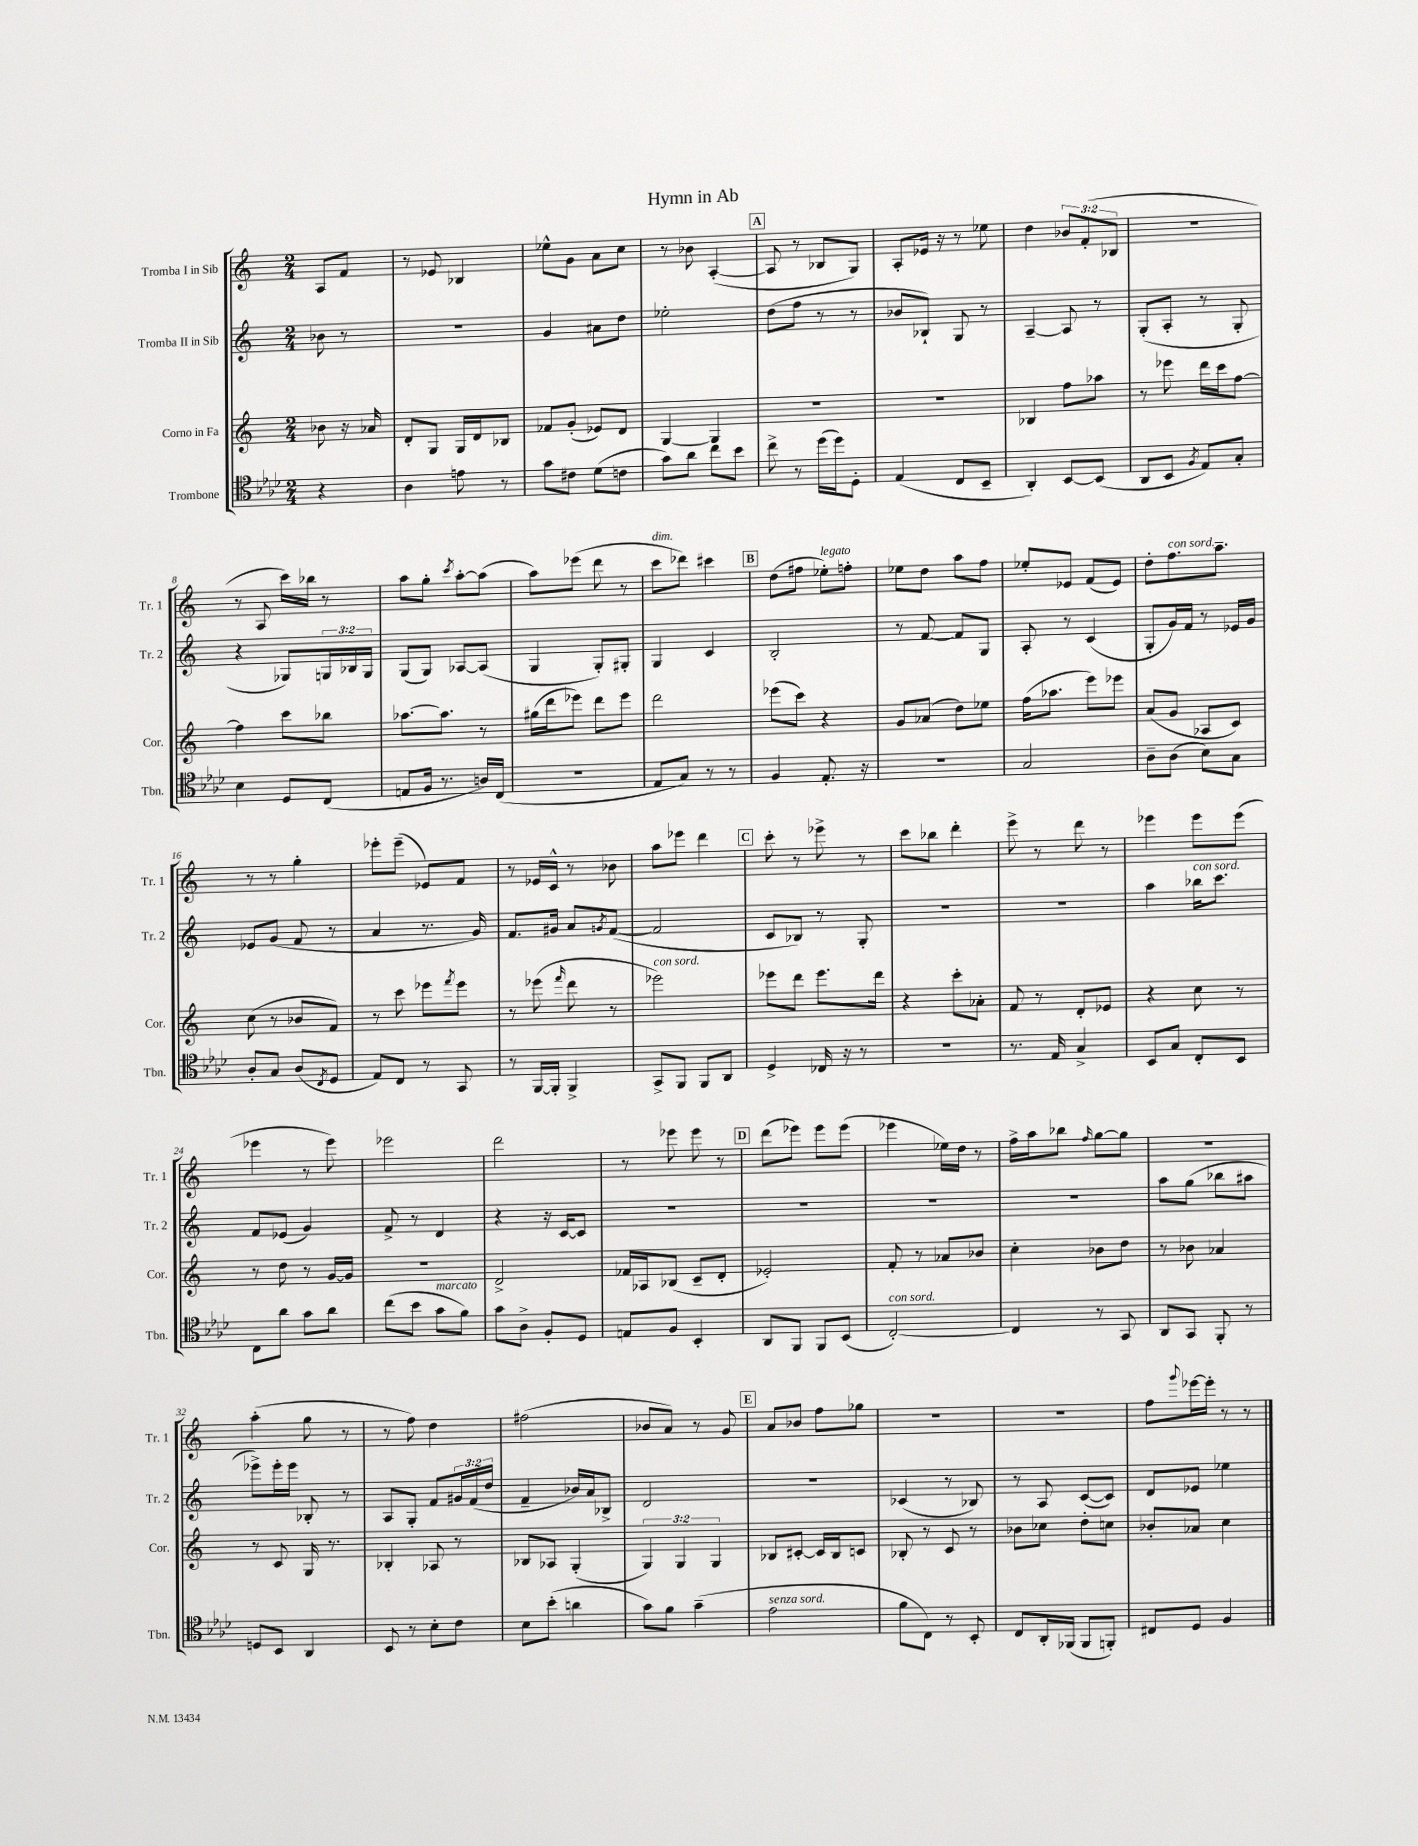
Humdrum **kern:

**kern	**kern	**kern	**kern
*staff4	*staff3	*staff2	*staff1
*clefC4	*clefG2	*clefG2	*clefG2
*k[b-e-a-d-]	*k[]	*k[]	*k[]
*M2/4	*M2/4	*M2/4	*M2/4
4r	8b-\	8b-\	8A/L
.	16r	8r	8f/J
.	16a-/	.	.
=	=	=	=
4A-\	8d'/L	2r	8r
.	8G/J	.	8e-/
8e\	16G/LL	.	4B-/
.	16d/J	.	.
8r	8B-/J	.	.
=	=	=	=
8g\L	8f-/L	4g/	8ee-^^\L
8c#\J	(8g'/J	.	8g\J
(8d-\L	8e-/L)	8a#\L	8a\L
8c\J	8d/J	8dd\J	8cc\J
=	=	=	=
8g\L)	[4G/	2ee-'\	8r
8a-\J	.	.	8b-\
8cc\L	4G/]	.	([4A'/
8b-\J	.	.	.
=	=	=	=
8cc^\	2r	(8dd\L	8A/]
8r	.	8ff\J	8r
(16dd-\LL	.	8r	8B-/L
16dd-\J)	.	.	.
8D-'\J	.	8r	8G/J)
=	=	=	=
(4E-/	2r	8b-/L	8A'/L
.	.	8B-`/J)	16e-/Jk
.	.	.	16r
8C/L	.	8G/	8r
8BB-~/J	.	8r	8ee-\
=	=	=	=
4AA-'/)	4B-/	[4A~/	4dd\
[8BB-/L	8ff\L	8A/]	12b-/L
.	.	.	(12f'/
(8BB-/]J	8aa-\J	8r	.
.	.	.	12B-/J
=	=	=	=
8AA-/L	8r	(8G'/L	2r
8BB-/J	8eee-\	8A'/J	.
8qF/	.	.	.
8E-/L)	16ddd\LL	8r	.
.	16ccc\J	.	.
8G'/J	[8ff\J	8G'/	.
=	=	=	=
4B-\	4ff\]	4r	8r
.	.	.	8A/
8D-/L	8ccc\L	8G-/L)	16ccc\LL)
.	.	.	16bb-\JJ
(8C/J	8bb-\J	24G/L	8r
.	.	24B-/	.
.	.	24G/JJ	.
=	=	=	=
8E/L	[8.aa-\L	(8G/L	8aa\L
16F/Jk	.	8G/J)	8gg'\J
8.r	8.aa-\]J	.	.
.	.	.	8qccc/
.	.	[8A-/L	[8aa'\L
16A/LL)	8r	(8A-/]J	(8aa\]J
(16C/JJ	.	.	.
=	=	=	=
2r	(16gg#\LL	4G/	8aa\L)
.	16ddd\J	.	.
.	8eee-\J)	.	(8eee-\J
.	8ddd\L	8G'/L)	8ddd\
.	8eee-\J	8G#'/J	8r
=	=	=	=
8E-/L	2ddd\	4G/	8ccc\L
8G/J)	.	.	8ddd-\J)
8r	.	4c/	4ccc#\
8r	.	.	.
=	=	=	=
4F/	(8eee-\L	2B'/	(8dd\L
.	8ccc\J)	.	8ff#\J
8.E-'/	4r	.	8ee-'\L)
.	.	.	8ff'\J
16r	.	.	.
=	=	=	=
2r	8g/L	8r	8ee-\L
.	(8a-/J	[8f/	8dd\J
.	8dd\L)	8f/]L	8aa\L
.	8ee-\J	8G/J	8ff\J
=	=	=	=
2G/	(16ff\LK	8A'/	8ee-'/L
.	8.aa-\J	.	.
.	.	8r	8e-/J
.	8eee\L)	(4c/	(8f/L
.	8eee-\J	.	8e-/J)
=	=	=	=
8A-~\L	(8a/L	8G'/L	8dd'\L
(8A-\J	8g/J	16g/L)	8.ff\
.	.	16f/JJ	.
8B-\L)	8A-/L	8r	.
.	.	.	8.aa~\J
8G\J	8c/J)	16e-/LL	.
.	.	16g/JJ	.
=	=	=	=
8A-'/L	(8cc\	8e-/L	8r
8G/J	8r	(8g/J	8r
(8A-/L	8b-/L	8f/	4gg'\
8qC/	.	.	.
8D-/J	8f/J)	8r	.
=	=	=	=
8E-/L)	8r	4a/	8eee-'\L
8C/J	8ccc\	.	(8eee-~\J
8r	8eee-\L	8.r	8e-/L)
.	8qfff/	.	.
8GG/	8eee-\J	.	8f/J
.	.	16g/)	.
=	=	=	=
8r	8r	8.f/L	8r
[16FF/LL	(8eee-\	.	16e-/LL
16FF'/]JJ	.	16g#/Jk	16c^^/JJ
.	16qqfff/	.	.
4FF^/	8ddd\	8a/L	8r
.	.	8qg/	.
.	8r	([8f/J	8b-\
=	=	=	=
8GG^/L	2eee-\)	2f/]	8aa\L
8FF/J	.	.	8eee-\J
8FF/L	.	.	4ddd\
8AA-/J	.	.	.
=	=	=	=
4D-^/	8eee-\L	8c/L	8ccc'\
.	8ddd\J	8B-/J)	8r
16C-/	8.eee-\L	8r	8eee-^\
16r	.	.	.
8r	.	8G'/	8r
.	16ddd\Jk	.	.
=	=	=	=
2r	4r	2r	8ccc\L
.	.	.	8bb-\J
.	8ccc'\L	.	4ddd'\
.	8a-'\J	.	.
=	=	=	=
8.r	8f/	2r	8eee^\
.	8r	.	8r
16E-/	.	.	.
4G^/	8d'/L	.	8ddd\
.	8e-/J	.	8r
=	=	=	=
8BB-/L	4r	4aa\	4eee-\
8G/J	.	.	.
8C'/L	8cc\	16bb-\LK	8eee-\L
.	.	8.ccc\J	.
8BB-/J	8r	.	(8eee-\J
=	=	=	=
8C\L	8r	8f/L	4eee-\
8a-\J	8dd\	(8e-/J	.
8g\L	8r	4g/)	8r
8a-\J	[16g/LL	.	8eee-\)
.	16g/]JJ	.	.
=	=	=	=
(8cc\L	2r	8f^/	2eee-\
8b-\J	.	8r	.
8g\L	.	4d/	.
8f\J)	.	.	.
=	=	=	=
8g\L	2d^/	4r	2ddd\
8A-^\J	.	.	.
8F'/L	.	16r	.
.	.	[16c/LK	.
8D-/J	.	8c/]J	.
=	=	=	=
8E/L	16f-/LL	2r	8r
.	16A-/J	.	.
8F/J	(8B-/J	.	8eee-\
4BB-'/	8c~/L	.	8eee-\
.	8d'/J	.	8r
=	=	=	=
8AA-/L	2e-'/)	2r	(8ddd\L
8FF/J	.	.	8eee-\J)
8FF/L	.	.	8eee-\L
(8BB-/J	.	.	(8eee-\J
=	=	=	=
[2C'/)	8f'/	2r	4eee-\
.	8r	.	.
.	8a-/L	.	16ee-\LL)
.	.	.	16dd\JJ
.	8b-/J	.	8r
=	=	=	=
4C/]	4cc'\	2r	16ff^\LL
.	.	.	16aa\J
.	.	.	8bb-\J
.	.	.	16qqff/
8r	8b-\L	.	[8gg\L
8GG/	8dd\J	.	8gg\]J
=	=	=	=
8AA-/L	8r	8aa\L	2r
8GG/J	8b-\	(8gg\J	.
8FF'/	4a-/	8bb-\L	.
8r	.	8aa#\J	.
=	=	=	=
8D/L	8r	8eee-^\L)	(4aa'\
8BB-/J	8c/	16eee-'\L	.
.	.	16eee-\JJ	.
4AA-/	16G/	8B-'/	8gg\
.	8.r	.	.
.	.	8r	8r
=	=	=	=
8BB-/	4B-'/	8A/L	8r
8r	.	8G'/J	8ff\)
8B-'\L	8A-/	8f/L	4dd\
8c\J	8r	24g#/L	.
.	.	(24f/	.
.	.	24dd/JJ	.
=	=	=	=
8B-\L	8B-/L	4f~/	(2ff#\
(8b-'\J	8A-/J	.	.
4a\	(4G'/	16b-/LL)	.
.	.	16a/J	.
.	.	8B-^/J	.
=	=	=	=
8g\L)	6G/)	2d/	8b-/L
8f\J	.	.	8a/J)
.	6G/	.	.
(4g~\	.	.	8r
.	6G/	.	.
.	.	.	8g/
=	=	=	=
2e-\	8B-/L	2r	8a/L
.	[8c#'/J	.	8b-/J
.	16c#/]LL	.	8ff\L
.	16B-/J	.	.
.	8c/J	.	8gg-\J
=	=	=	=
8f\L	8B-'/	(4c-/	2r
8C\J)	8r	.	.
8r	8c/	8r	.
8BB-'/	8r	8B-/)	.
=	=	=	=
8C/L	8b-\L	8r	2r
16AA-'/L	8cc-\J	8A/	.
(16FF-/JJ	.	.	.
8FF-/L	8dd'\L	([8c/L	.
8FF'/J)	8cc\J	8c/]J)	.
=	=	=	=
8C#/L	8b-'/L	8d/L	8ff\L
.	.	.	8qqggg/
8D-/J	8a-/J	8e-/J	[16eee-\L
.	.	.	16eee-'\]JJ
4F/	4cc\	4ee-\	8r
.	.	.	8r
==	==	==	==
*-	*-	*-	*-
